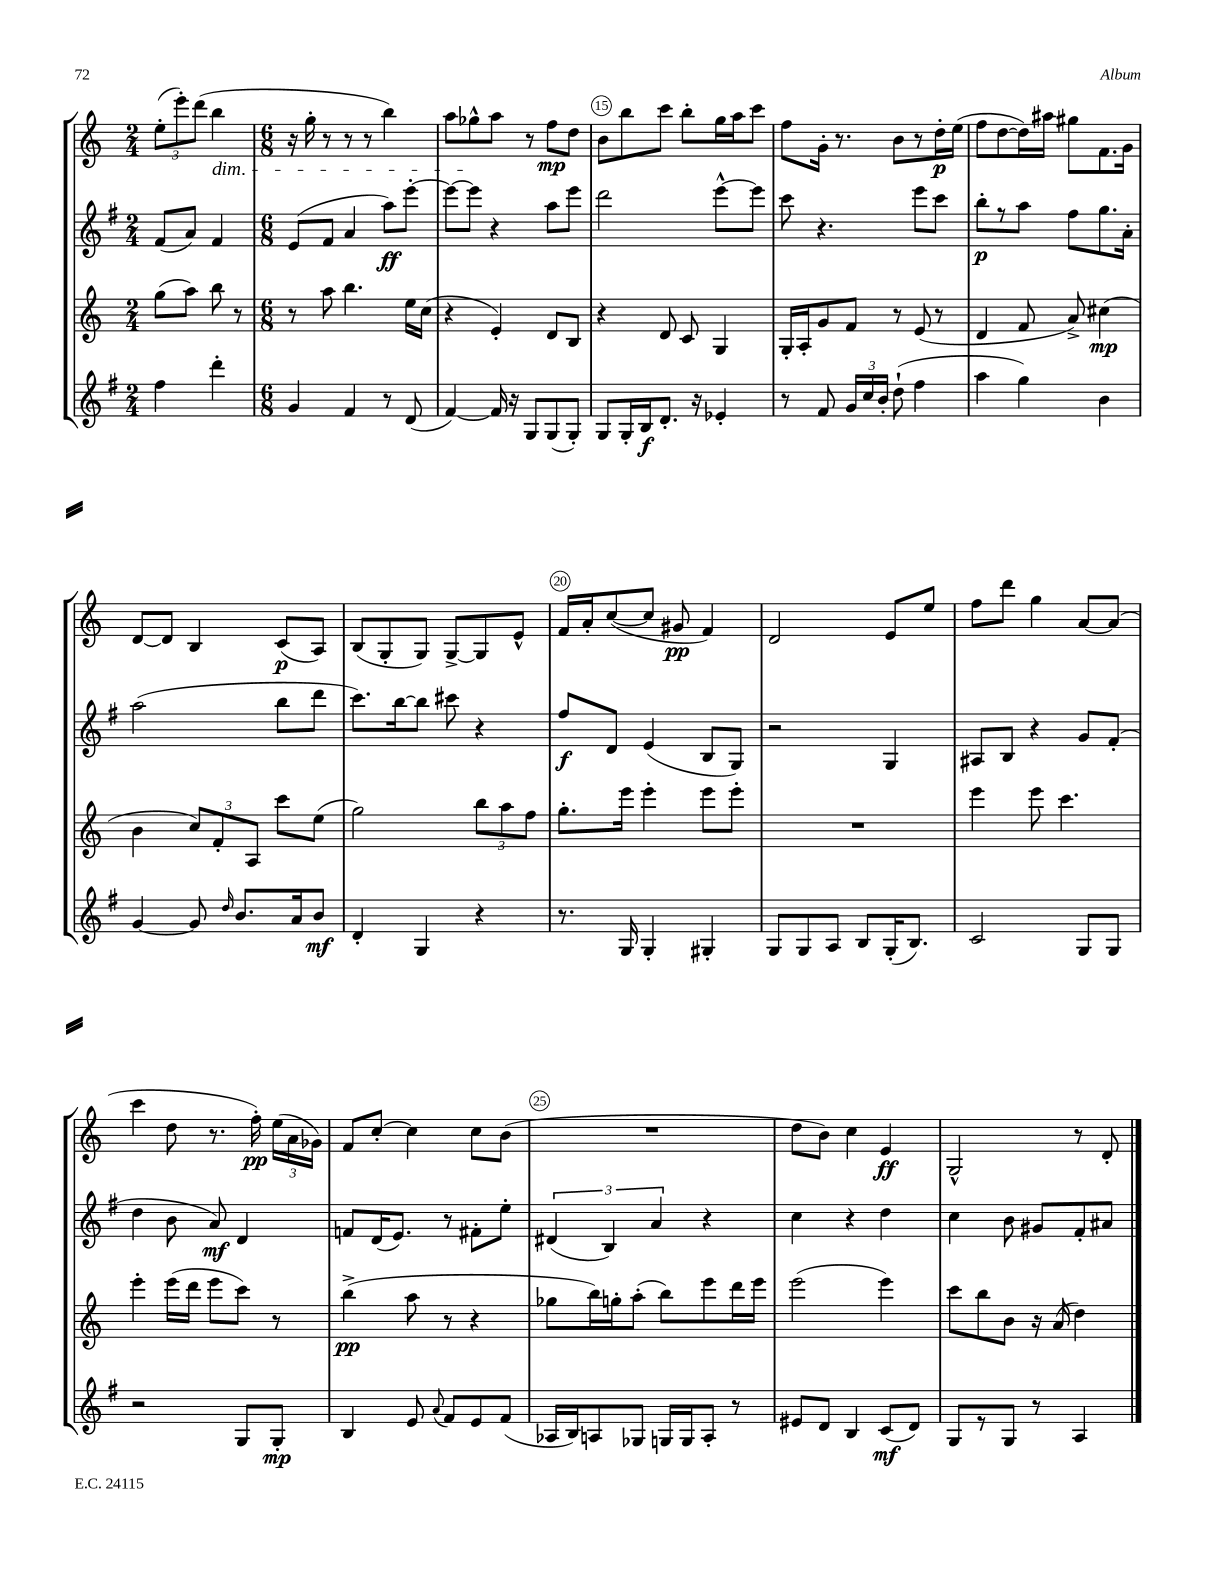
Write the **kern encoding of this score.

**kern	**kern	**kern	**kern
*staff4	*staff3	*staff2	*staff1
*clefG2	*clefG2	*clefG2	*clefG2
*k[f#]	*k[]	*k[f#]	*k[]
*M2/4	*M2/4	*M2/4	*M2/4
4ff#	(8gg	(8f#	(12ee'
.	.	.	12eee')
.	8aa)	8a)	.
.	.	.	(12ddd
4ddd'	8bb	4f#	4bb
.	8r	.	.
=	=	=	=
*M6/8	*M6/8	*M6/8	*M6/8
4g	8r	(8e	16r
.	.	.	16gg'
.	8aa	8f#	8r
4f#	4.bb	4a	8r
.	.	.	8r
8r	.	8aa)	4bb)
(8d	16ee	[8eee'	.
.	(16cc	.	.
=	=	=	=
[4f#)	4r	8eee_	8aa
.	.	8eee]	8gg-^^
16f#]	4e')	4r	8aa
16r	.	.	.
8G	.	.	8r
(8G	8d	8aa	8ff
8G')	8B	8eee	8dd
=	=	=	=
8G	4r	2ddd	8b
16G'	.	.	8bb
16B	.	.	.
8.d'	8d	.	8ccc
.	8c	.	8bb'
16r	.	.	.
4e-'	4G	[8eee^^	16gg
.	.	.	16aa
.	.	8eee]	8ccc
=	=	=	=
8r	16G'	8ccc	8ff
.	16A'	.	.
8f#	8g	4.r	16g'
.	.	.	8.r
24g	8f	.	.
24cc	.	.	.
24b'	.	.	.
(8dd`	8r	.	8b
4ff#	(8e	8eee	8r
.	8r	8ccc	16dd'
.	.	.	(16ee
=	=	=	=
4aa	4d	8bb'	8ff
.	.	8r	[8dd
4gg)	8f	8aa	16dd])
.	.	.	16aa#
.	8a^)	8ff#	8gg#
4b	(4cc#	8.gg	8.f
.	.	16a'	16g
=	=	=	=
[4g	4b	(2aa	[8d
.	.	.	8d]
8g]	12cc)	.	4B
.	12f'	.	.
16qqdd	.	.	.
8.b	.	.	.
.	12A	.	.
.	8ccc	8bb	(8c
16a	.	.	.
8b	(8ee	8ddd	8A)
=	=	=	=
4d'	2gg)	8.ccc)	(8B
.	.	.	8G'
.	.	[16bb	.
4G	.	8bb]	8G)
.	.	8ccc#	[8G^
4r	12bb	4r	8G]
.	12aa	.	.
.	.	.	8e^^
.	12ff	.	.
=	=	=	=
8.r	8.gg'	8ff#	16f
.	.	.	16a'
.	.	8d	([8cc
16G	16eee	.	.
4G'	4eee'	(4e	8cc]
.	.	.	8g#
4G#'	8eee	8B	4f)
.	8eee'	8G)	.
=	=	=	=
8G	2.r	2r	2d
8G	.	.	.
8A	.	.	.
8B	.	.	.
(16G'	.	4G	8e
8.B)	.	.	.
.	.	.	8ee
=	=	=	=
2c	4eee	8A#	8ff
.	.	8B	8ddd
.	8eee	4r	4gg
.	4.ccc	.	.
8G	.	8g	[8a
8G	.	(8f#'	(8a]
=	=	=	=
2r	4eee'	4dd	4ccc
.	(16eee	8b	8dd
.	16ddd	.	.
.	8eee	8a)	8.r
8G	8ccc)	4d	.
.	.	.	16ff')
8G'	8r	.	(24ee
.	.	.	24a
.	.	.	24g-)
=	=	=	=
4B	(4bb^	8f	8f
.	.	(16d	[8cc'
.	.	8.e)	.
8e	8aa	.	4cc]
8qqa	.	.	.
8f#	8r	8r	.
8e	4r	8f#'	8cc
(8f#	.	8ee'	(8b
=	=	=	=
16A-	8gg-	(6d#	2.r
16B)	.	.	.
8A	16bb)	.	.
.	.	6B)	.
.	16gg'	.	.
8G-	(8aa'	.	.
.	.	6a	.
16G	8bb)	.	.
16G	.	.	.
8A'	8eee	4r	.
8r	16ddd	.	.
.	16eee	.	.
=	=	=	=
8e#	(2eee	4cc	8dd
8d	.	.	8b)
4B	.	4r	4cc
(8c	4eee)	4dd	4e
8d)	.	.	.
=	=	=	=
8G	8ccc	4cc	2G^^
8r	8bb	.	.
8G	8b	8b	.
8r	16r	8g#	.
.	(16a	.	.
4A	4dd)	8f#'	8r
.	.	8a#	8d'
==	==	==	==
*-	*-	*-	*-
